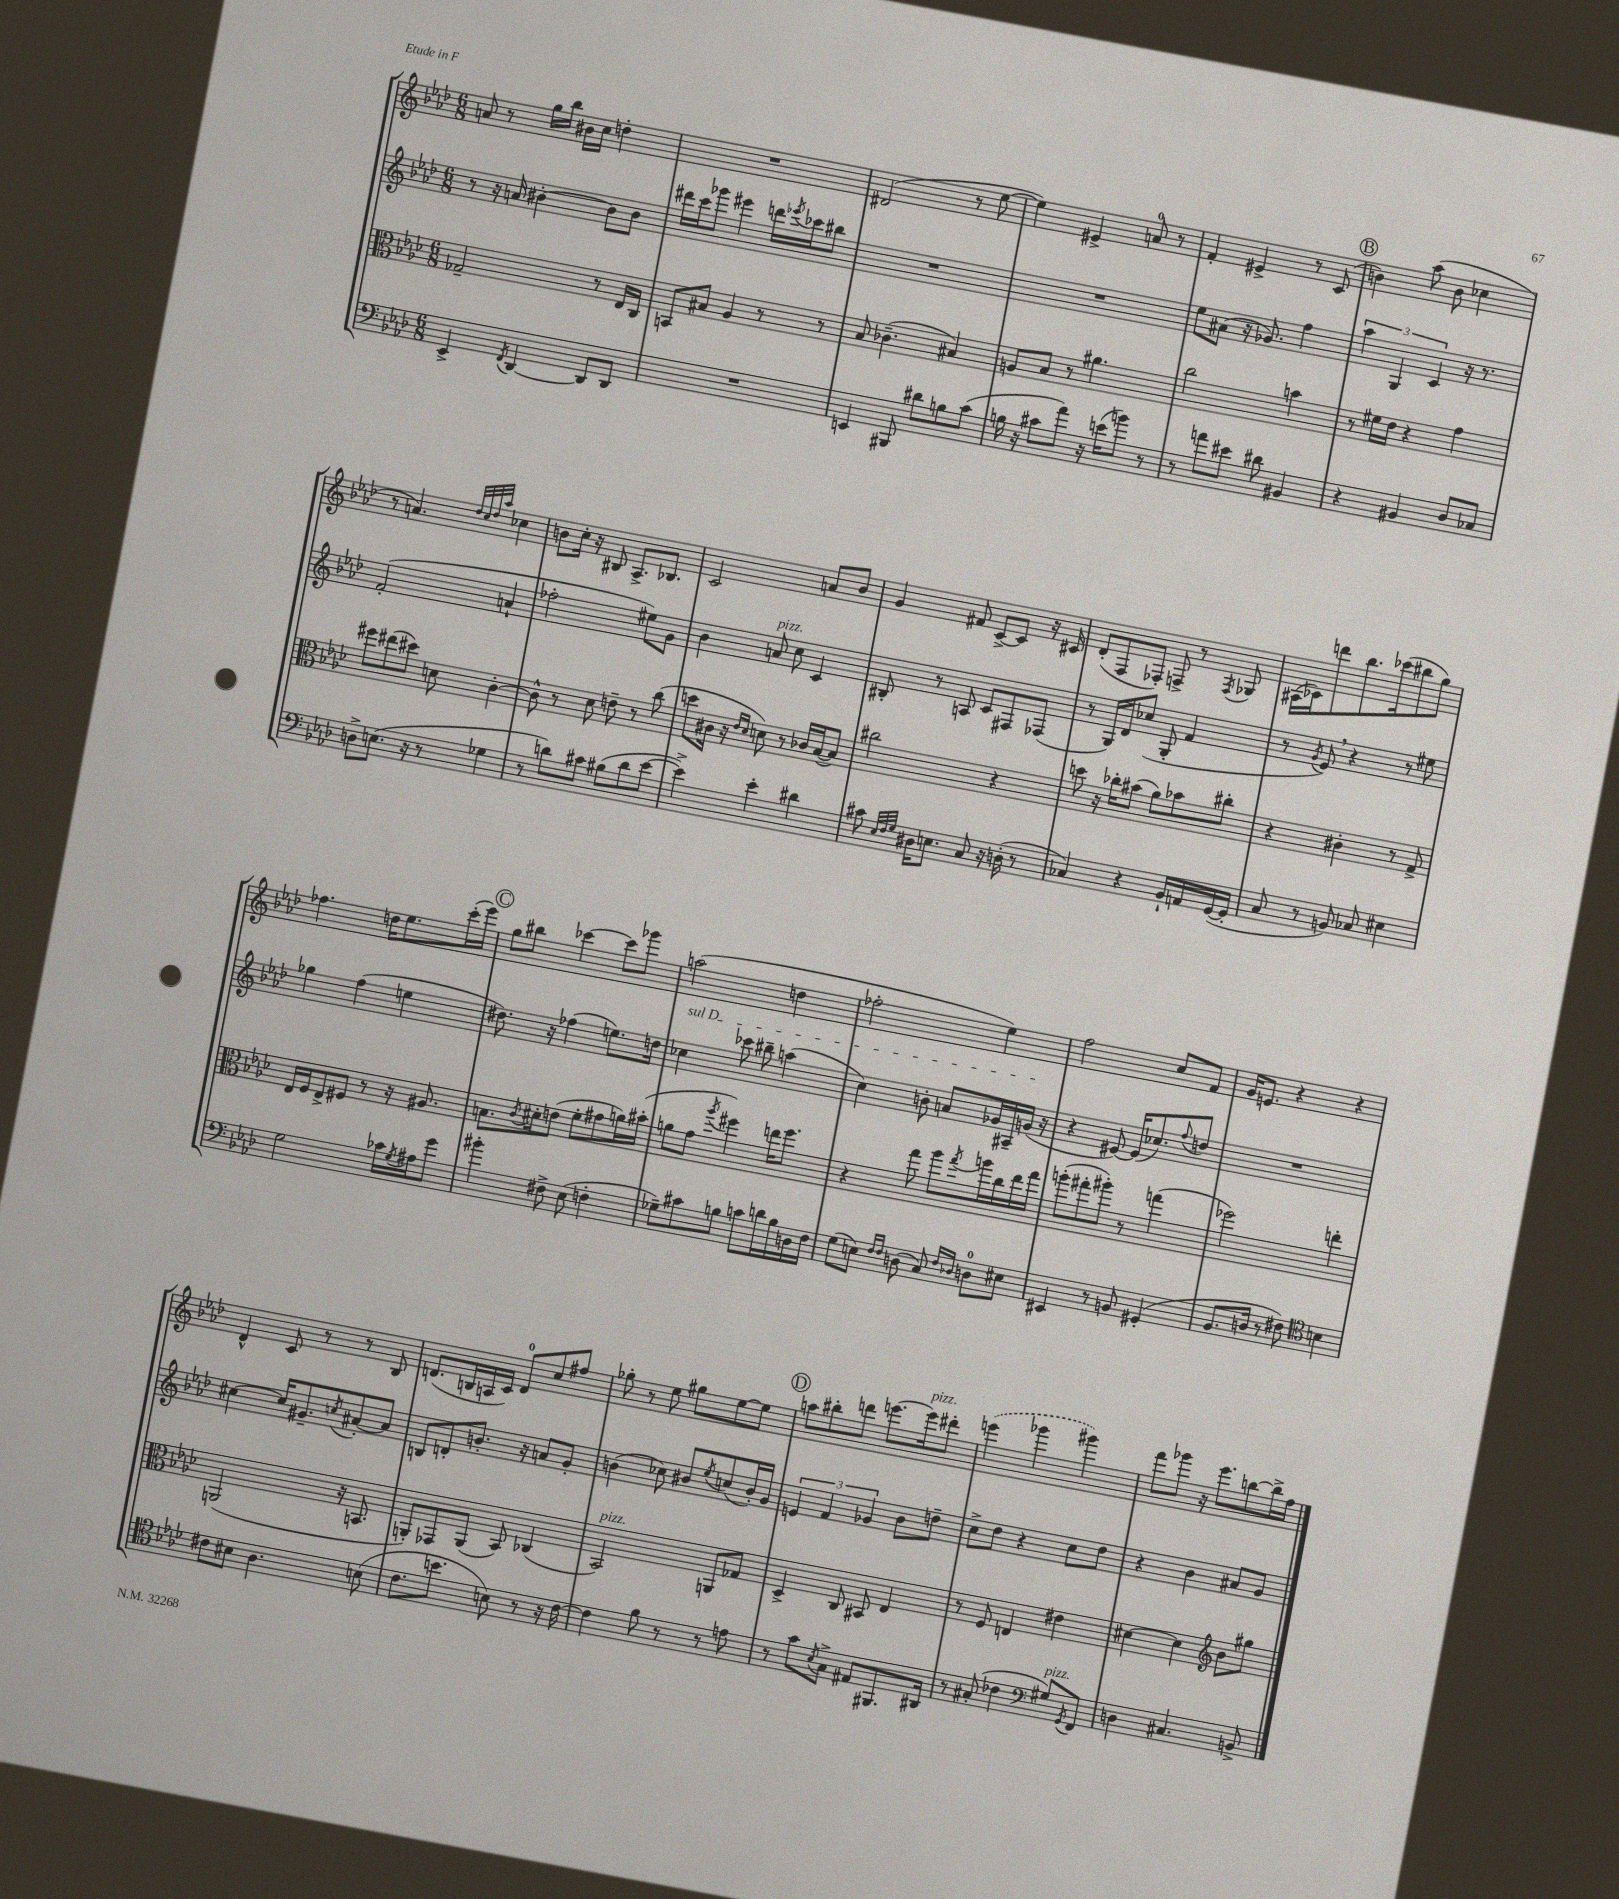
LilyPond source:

<<
\new StaffGroup <<
\new Staff = "s0" {
    \clef treble \key aes \major \numericTimeSignature \time 6/8
    a'8 r8 g''16 bes''16 bis'16 c''16 d''4-. |
    R2. |
    dis'2( r8 ees''8~ |
    ees''4) eis'4-> a'8-0 r8 |
    f'4-. eis'4-> r8 c'8( |
    \mark \markup { \circle "B" } b'4) aes''8( b'8 ces''4 |
    r8 a'4.) \grace { des''32 c''32 des''32 aes''32 } ces''4 |
    b'8 c''16-. r16 bis8 aes8.-> bes8. |
    c'2 a'8 bes'8 |
    g'4 fis'8 c'8~-> c'8 r16 cis'16 |
    des'8-.( f8 fes8-.) f8-> r8 \acciaccatura { f8 } ges8 |
    ais16( ces'16) d'''8 bes''8. ces'''16( bis''8 g''8) |
    fes''4. d''16 ees''8. c'''16-.( ees'''16) |
    \mark \markup { \circle "C" } g''8 bis''8 ces'''4~ ces'''8 ges'''8 |
    a''2( d''4 |
    fes''2-. ees''4) |
    f''2 c''8 f'8 |
    g'16 e'8. r4 r4 |
    des'4-^ c'8 r8 r8 bes8 |
    d'8.( b16 a16 c'16) d'8-0 c''8 fis''8 |
    ges''8-. r8 ees''8 gis''8 ees''8~ ees''8 |
    \mark \markup { \circle "D" } a''8 bis''8-. d'''8 e'''8.~ e'''16^\markup { \italic "pizz." } dis'''8-. |
    \once \slurDashed e'''4( ges'''4 gis'''4) |
    f'''8 ges'''8 r16 ees'''8. b''8~ b''16-> f''16 \bar "|." |
}
\new Staff = "s1" {
    \clef treble \key aes \major \numericTimeSignature \time 6/8
    r8 r16 a'16 bis'4~-. bis'8 bis'8 |
    dis'''16 c'''16 ges'''8 eis'''4 d'''16 \acciaccatura { ees'''8 } ces'''16 bis''8 |
    R2. |
    R2. |
    ees''8 ais'8( r16 ges'8.) f''4 |
    \mark \markup { \circle "B" } \tuplet 3/2 { aes''4 g4 c'4 } r16 r8. |
    f'2-.( a'4-! |
    fes''2-. eis''8) g'8 |
    bes'4 a'8^\markup { \italic "pizz." } c''8 c'4 |
    bis8-. r8 a8 c'8 fis8 fes8( |
    r8 g16) des'16 ces''8( g8-. f'4 |
    r8 \acciaccatura { g'8 } ees'8) \breathe r4 r8 eis''8 |
    ges''4 f''4( e''4 |
    \mark \markup { \circle "C" } dis''8.) r16 fes''4( e''8.) d''16 |
    \once \override TextSpanner.bound-details.left.text = \markup { \italic "sul D" } ces''4\startTextSpan ces'''8 bis''8-- a''4( |
    c''4) b'8-. a'8 ges'16 ais16-- g'16\stopTextSpan( r16 |
    r4 eis'8~) eis'16( ces''8.) \appoggiatura { f''8 } d''8 |
    R2. |
    cis''4~ cis''16 gis'8.-- \acciaccatura { c''8 } ais'8~-. ais'8 |
    b8 d'8-. b'8.-. r16 a'8 g'8-. |
    b'4( ces''8) bis'8 \acciaccatura { ees''8 } c''8( bis'16-.) g'16 |
    \mark \markup { \circle "D" } \tuplet 3/2 { e'4 f'4 ges'4 } bes'8 d''8-- |
    c''8-> des''8 r4 c''8 des''8 |
    r4 bes'4 ais'8 g'8 \bar "|." |
}
\new Staff = "s2" {
    \clef alto \key aes \major \numericTimeSignature \time 6/8
    ges2-- r8 ees16 c16 |
    b,8 bis8 aes4 r8 r8 |
    bes8 ces'4.--( bis4) |
    a8 bes8 r8 ais'4. |
    c''2 b'4 |
    \mark \markup { \circle "B" } r8 fis'16 ees'16 r4 g'4 |
    fis''8 eis''8( dis''8) d'8 c'4~-. |
    c'8-^ r8 des'8 e'8-- r8 c''8( |
    d''8 cis'16 r16 \grace { ees'16 des'16 } d'8) r8 ces'16 bes16~( bes8) |
    cis''2 r4 |
    d''8 r16 ces''16-. bis'8( aes'8) bes'8 cis''8-. |
    r4 cis'4-. r8 g8-> |
    ees16 f16 ees8-> fis8 r8 r16 ais8. |
    \mark \markup { \circle "C" } b8. \acciaccatura { c'8 } dis'16-. e'8( f'8-. gis'8 a'16) bis'16-.( |
    a'8 g'8 \acciaccatura { aes''8 } fis''4) e''16 fis''8. |
    r4 g''8 aes''8 \acciaccatura { g''8 } a''16 c''16 ees''16 g''16 |
    a''8-.( gis''8-. ais''8-.) r8 g''4( |
    fes''2) e''4-. |
    a,2( r16 b,8. |
    a,8-.) ges,8 a,8( bes,8) ces4( |
    bes,2^\markup { \italic "pizz." }) a,8 ges8 |
    \mark \markup { \circle "D" } des4-> c8 bis,8 ees4 |
    r8 f8 e4 eis'4 |
    dis'4~ dis'4 \clef treble bes'8 gis''8 \bar "|." |
}
\new Staff = "s3" {
    \clef bass \key aes \major \numericTimeSignature \time 6/8
    ees,4-> \acciaccatura { f,8 } des,4~ des,8 des,8 |
    R2. |
    e,4 bis,,8 dis'8 b8 c'8( |
    b16 r16 cis'8 aes'8) r16 e'16( b'8) r8 |
    r8 a'8 eis'8 dis'8 bis,4 |
    \mark \markup { \circle "B" } r4 bis,4 des8 ces8 |
    d8-> e8.( r16 r8 ges4 |
    r8 d'8) cis'8 bis8( d'8 ees'8~ |
    ees'4->) ees'4-. dis'4 |
    cis'8 \grace { ees32 f32 g32 } dis16 e8. c8 r16 d16-.( r8 |
    ces4) r4 bes,16-! a,16 g,16~( g,16-. |
    c8 r8 b,8) ces8 eis4 |
    g2 ces'16 \acciaccatura { g8 } ais16 g'8 |
    \mark \markup { \circle "C" } bis'4-. fis8-> ees8( f4-. |
    ges8--) cis'8 b8 c'8 d'16 b16 d16 f16 |
    g8( e8) \grace { f16 f16 } d8( c8) \grace { f16 des16 } d8-0 eis8 |
    eis,4 r8 b,8 gis,4-.( |
    bes,8. d16 r8 fis8) \clef tenor b4 |
    cis'8 bis8 aes4. b8( |
    c'8. b'8. b8) r8 r16 c'16~ |
    c'4 f'8 r8 r8 e'8 |
    \mark \markup { \circle "D" } r8 g'8 \acciaccatura { bes8 } g8-> eis8 fis,8. ais,16 |
    r8 gis8-.( ces'4 \clef bass gis8^\markup { \italic "pizz." }) \acciaccatura { g,8 } f,8 |
    d4 cis4. b,8-> \bar "|." |
}
>>
>>
\layout { \context { \Score \remove "Bar_number_engraver" } }
